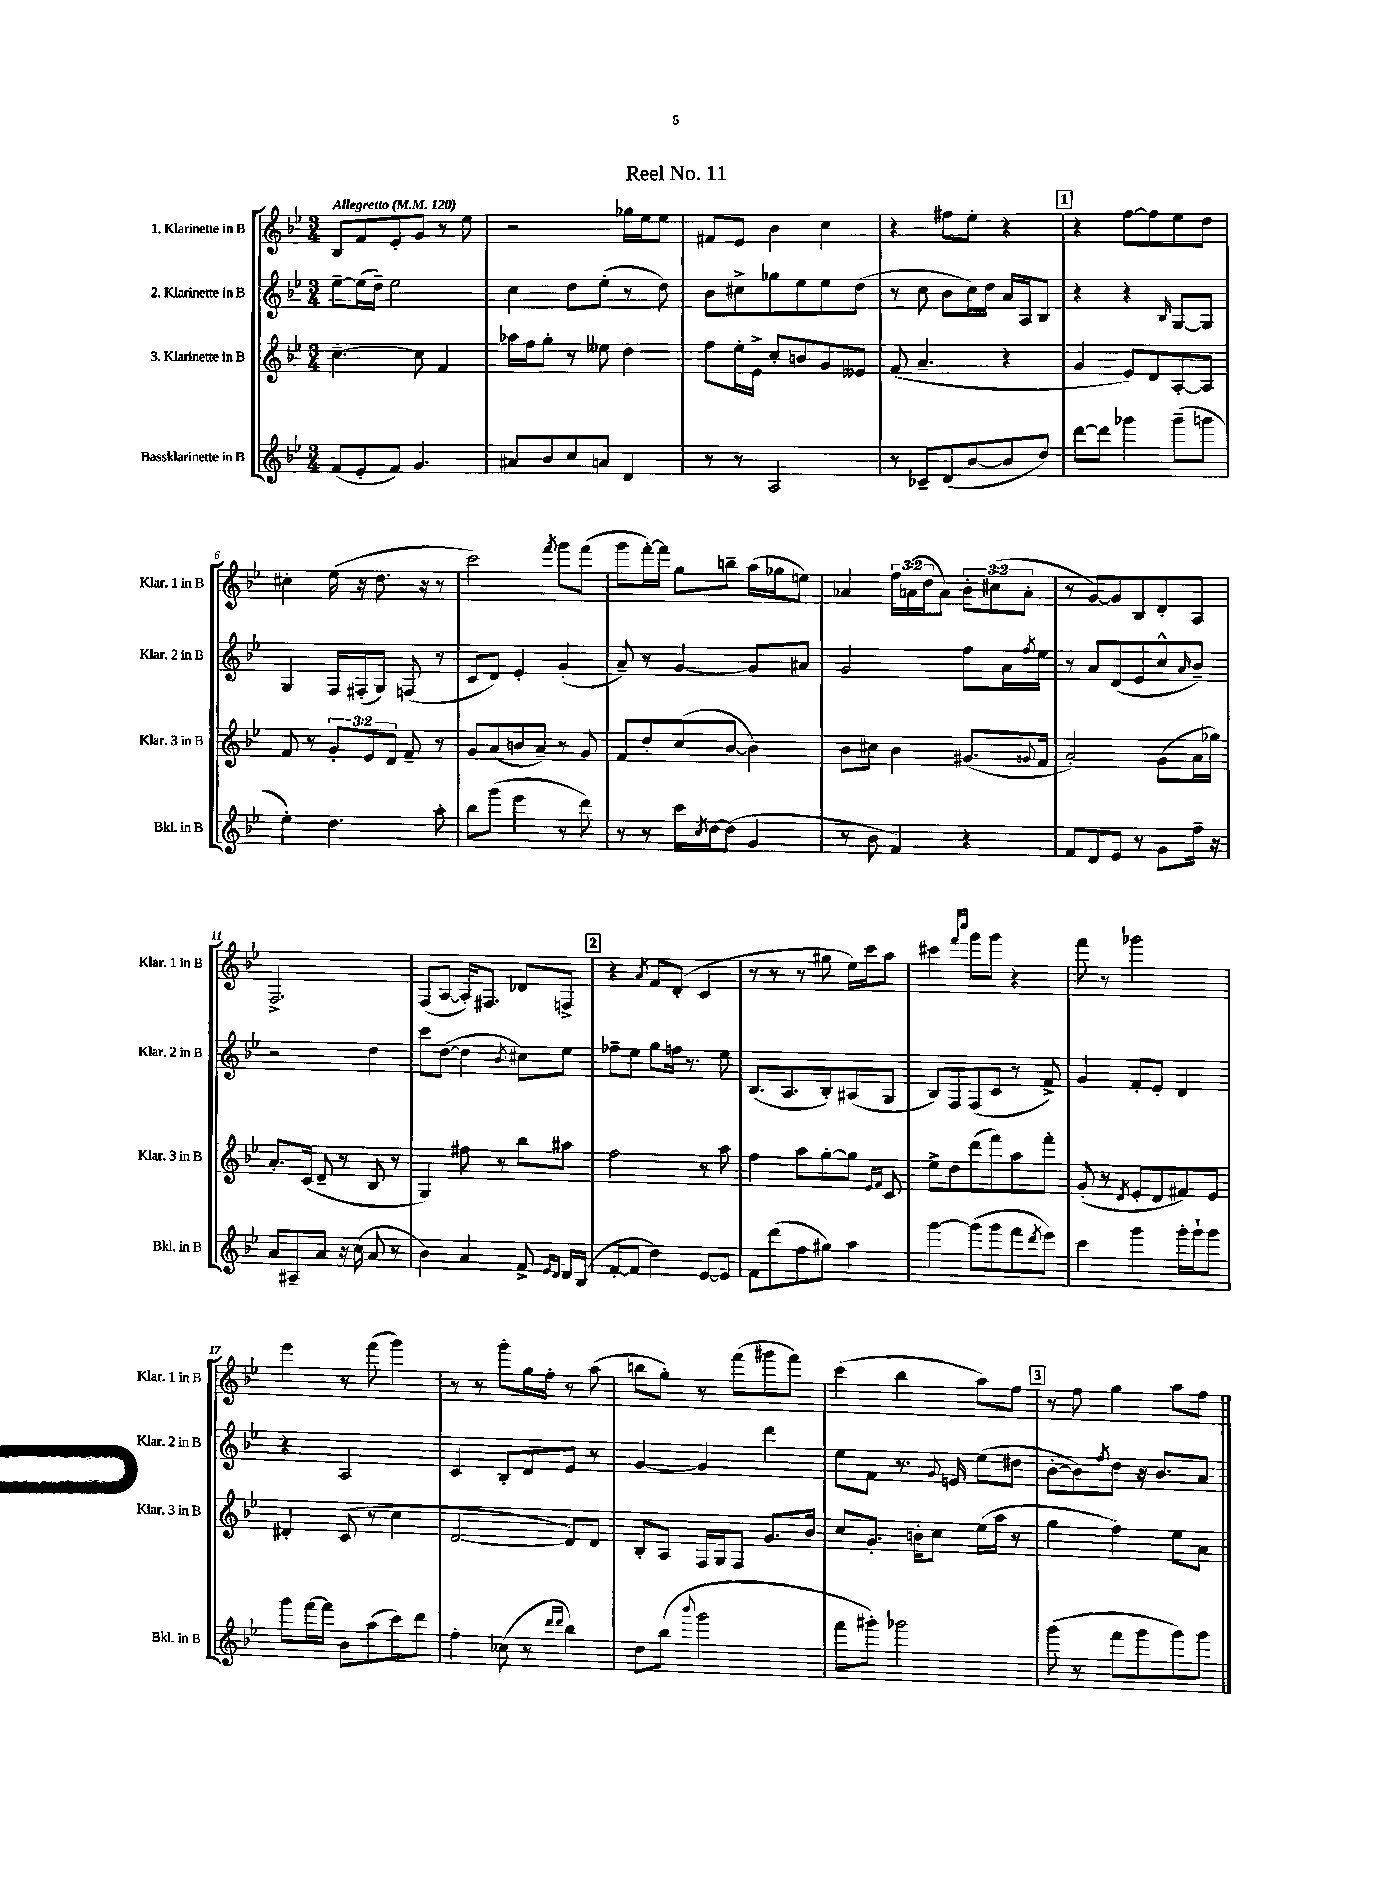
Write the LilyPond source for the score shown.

\header { title = "Reel No. 11" }
<<
\new StaffGroup <<
\new Staff = "s0" \with { instrumentName = "1. Klarinette in B" shortInstrumentName = "Klar. 1 in B" } {
    \clef treble \key bes \major \numericTimeSignature \time 3/4 \override Staff.TupletNumber.text = #tuplet-number::calc-fraction-text \tempo "Allegretto" 4 = 120
    bes8 f'8 ees'8-. g'8 r8 ees''8 |
    r2 ges''16 ees''16 ees''8 |
    fis'8 ees'8 bes'4 c''4 |
    r4 fis''8 ees''8-. r4 |
    \mark \markup { \box "1" } r4 f''8~ f''8 ees''8 d''8 |
    cis''4-. ees''16( r16 d''8. r16 r8 |
    c'''2) \acciaccatura { f'''8 } g'''8 f'''8( |
    g'''8 f'''16~-.) f'''16 g''8 b''8-- a''16( ges''16 e''8) |
    aes'4 \tuplet 3/2 { f''16 a'16( d''16 } a'8) \tuplet 3/2 { bes'8-. cis''8( a'8-. } |
    r8 g'8~) g'8 bes8 d'8-. a8 |
    f2.-> |
    f8( a8~ a16-.) fis8. des'8 f8-> |
    \mark \markup { \box "2" } r4 \acciaccatura { a'8 } f'8 d'8-.( c'4 |
    r8 r8 r8 gis''8 ees''16) c'''16 a''8 |
    cis'''4 \grace { f'''16 c''''16 } g'''8 g'''8 r4 |
    f'''8 r8 ges'''2 |
    ees'''4 r8 f'''8( g'''4) |
    r8 r8 g'''8-. g''16 f''16-. r8 a''8( |
    b''8 g''8-.) r8 f'''8( gis'''8 f'''8) |
    c'''4( bes''4 a''8) f''8 |
    \mark \markup { \box "3" } r8 f''8 g''4 a''8 f''8 \bar "|." |
}
\new Staff = "s1" \with { instrumentName = "2. Klarinette in B" shortInstrumentName = "Klar. 2 in B" } {
    \clef treble \key bes \major \numericTimeSignature \time 3/4
    ees''8~-- ees''16( d''16--) ees''2 |
    c''4 d''8 ees''8-.( r8 d''8) |
    bes'8 cis''8-> ges''8 ees''8 ees''8 d''8( |
    r8 c''8 bes'8 c''16) d''16 a'16 a16 bes8 |
    \mark \markup { \box "1" } r4 r4 \grace { bes16 } g8~ g8 |
    g4 f16 fis16-.( g8) f8( r8 |
    c'8 d'8) ees'4-. g'4-.( |
    a'8--) r8 g'4~ g'8 ais'8 |
    g'2 f''8 a'16 \acciaccatura { f''8 } ees''16 |
    r8 a'8 d'8( ees'8 c''8-^ \grace { a'16 } bes'8--) |
    r2 d''4 |
    c'''8 d''8~( d''4 \acciaccatura { bes'8 } cis''8) ees''8 |
    \mark \markup { \box "2" } fes''8-- ees''8 g''8 f''16 r8. ees''8 |
    bes8.( a8. bes8-.) ais8( g8 |
    bes8) f8 f8( c'8 r8 f'8->) |
    g'4 f'8-. ees'8-. d'4 |
    r4 a2 |
    c'4 bes8-. d'8 ees'8 r8 |
    g'4~ g'4 d'''4 |
    ees''8 f'8 r8. \appoggiatura { g'8 } e'16 ees''8( dis''8 |
    \mark \markup { \box "3" } bes'8~-. bes'8) \acciaccatura { f''8 } d''8 r16 bes'8. a'8 \bar "|." |
}
\new Staff = "s2" \with { instrumentName = "3. Klarinette in B" shortInstrumentName = "Klar. 3 in B" } {
    \clef treble \key bes \major \numericTimeSignature \time 3/4 \override Staff.TupletNumber.text = #tuplet-number::calc-fraction-text
    c''4.~-- c''8 f'4 |
    aes''16 f''16 g''8-. r8 eeses''8 d''4 |
    f''8 ees''16-. ees'16-> c''8-. b'8 g'8 eeses'8 |
    f'8( a'4.-- r4 |
    \mark \markup { \box "1" } g'4 ees'8) d'8 a8~-. a8 |
    f'8 r8 \tuplet 3/2 { g'8-. ees'8 d'8 } f'8-- r8 |
    g'8 a'8( b'8 a'8--) r8 g'8 |
    f'8 d''8-. c''8( bes'8~ bes'4) |
    bes'8 cis''8 bes'4 gis'8.( \appoggiatura { g'8 } f'16 |
    a'2-.) g'8( a'16 ges''16) |
    a'8.-. c'16( d'8-- r8 bes8 r8 |
    g4) fis''8 r8 bes''8 ais''8 |
    \mark \markup { \box "2" } f''2 r8 a''8 |
    f''4 a''8 g''8~-. g''8 \grace { ees'16 f'16 } c'8 |
    ees''8-> d''8 d'''8( f'''8) a''8 f'''8-. |
    g'8-.( r8 \acciaccatura { d'8 } ees'8-. d'8 fis'8) ees'8 |
    dis'4-. c'8( r8 c''4 |
    d'2~ d'8) d'8 |
    bes8-. a8 f16 g16 f8 g'8. bes'16 |
    c''8 g'8.-. b'16-. c''8 ees''16( a''16 r8 |
    \mark \markup { \box "3" } g''4 f''4) ees''8 a'8 \bar "|." |
}
\new Staff = "s3" \with { instrumentName = "Bassklarinette in B" shortInstrumentName = "Bkl. in B" } {
    \clef treble \key bes \major \numericTimeSignature \time 3/4
    f'8( ees'8-. f'8) g'4. |
    ais'8 bes'8 c''8 a'8 d'4 |
    r8 r8 a2 |
    r8 ces'8-- d'8( bes'8~ bes'8 d''8) |
    \mark \markup { \box "1" } d'''8~ d'''8 ges'''4 ges'''8--( g'''8 |
    ees''4-.) d''4. a''8-. |
    bes''8 g'''8( ees'''4 r8 d'''8) |
    r8 r8 c'''16 \acciaccatura { c''8 } d''16~ d''8( g'4 |
    r8 bes'8 f'4) r4 |
    f'8 d'8 ees'8 r8 g'8 f''16-- r16 |
    a'8 ais8-- a'8 r16 c''16( a'8 r8 |
    bes'4) a'4 f'8-> \grace { ees'16 d'16 } d'16 bes16( |
    \mark \markup { \box "2" } f'8~-. f'8 d''4) ees'8~ ees'8 |
    f'8 d'''8( f''8 gis''8) a''4 |
    g'''4~ g'''8( g'''8 f'''8 \acciaccatura { d'''8 } ees'''8) |
    c'''4 g'''4 g'''16-. g'''16-! g'''8 |
    g'''8 f'''16~ f'''16 bes'8 a''8( c'''8) d'''8 |
    f''4-. ces''8( r8 \grace { d'''16 d'''16 } bes''4) |
    d''8 bes''8( \appoggiatura { bes'''8 } g'''2 |
    f'''8 gis'''8-.) ges'''2 |
    \mark \markup { \box "3" } g'''8( r8 f'''8 g'''8 g'''8) g'''8 \bar "|." |
}
>>
>>
